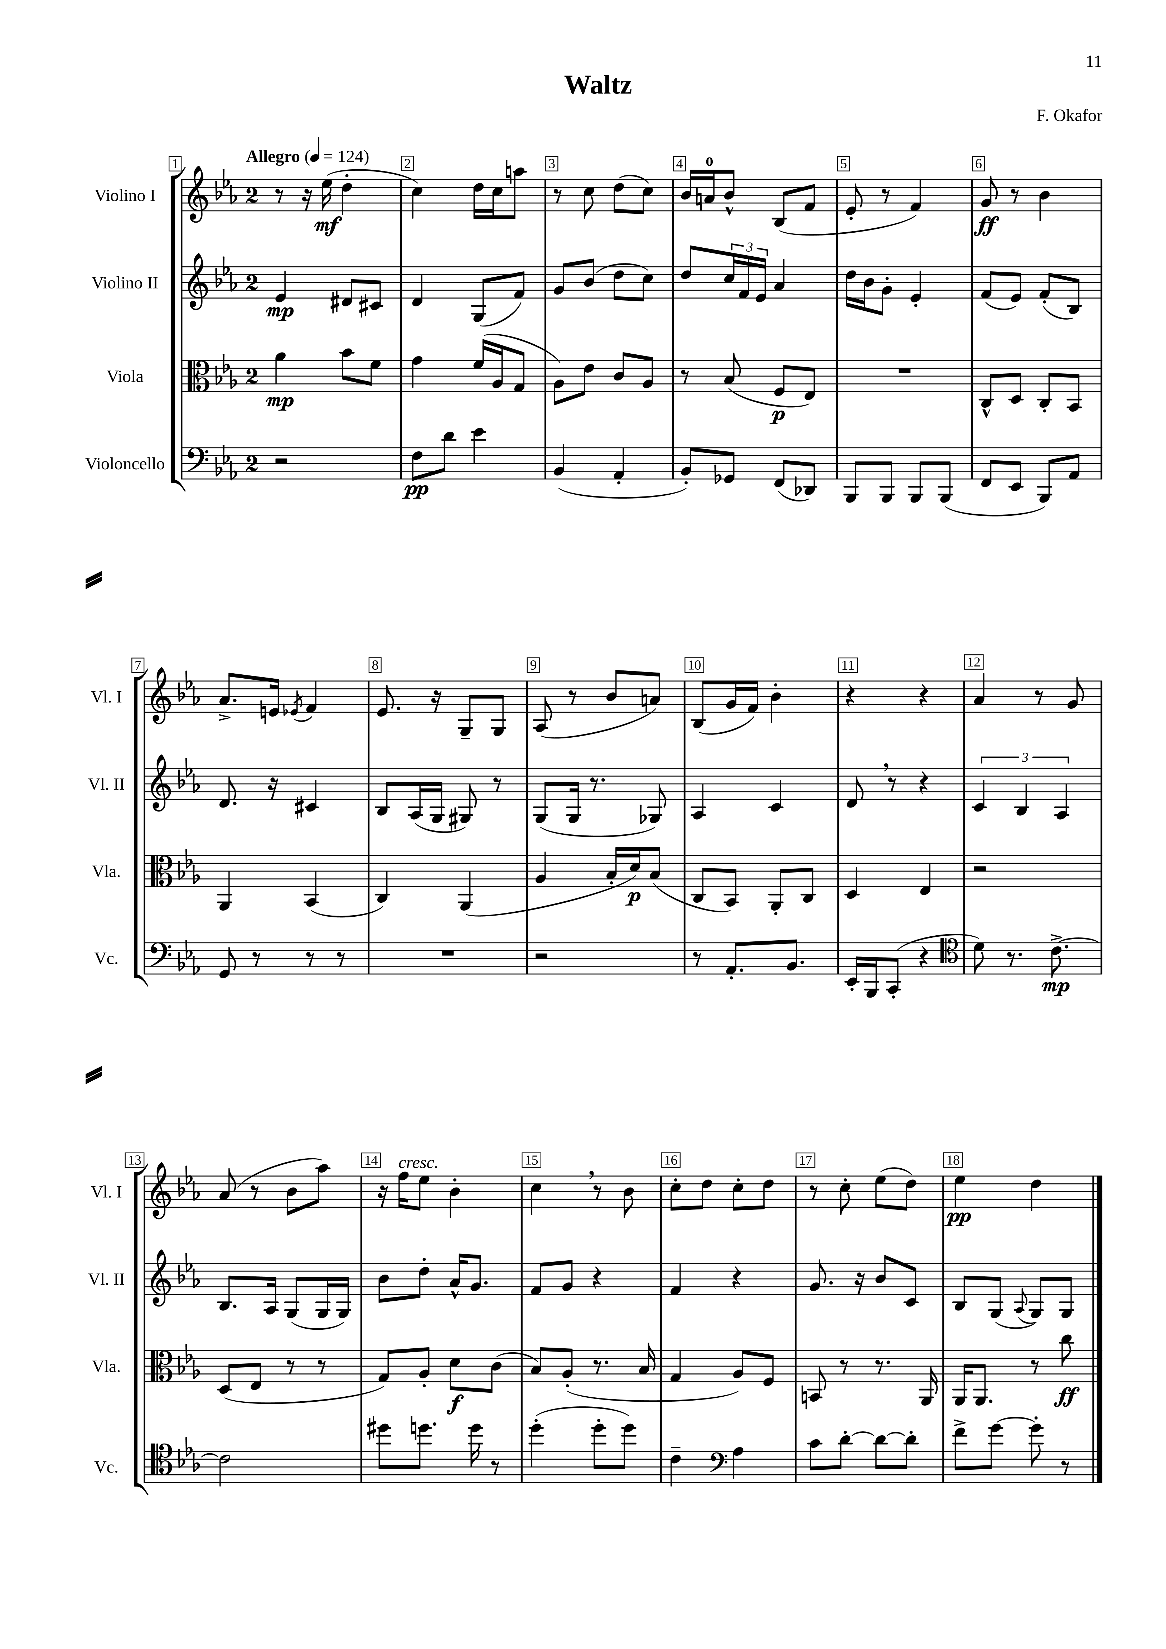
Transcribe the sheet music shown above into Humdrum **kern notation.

**kern	**kern	**kern	**kern
*staff4	*staff3	*staff2	*staff1
*clefF4	*clefC3	*clefG2	*clefG2
*k[b-e-a-]	*k[b-e-a-]	*k[b-e-a-]	*k[b-e-a-]
*M2/4	*M2/4	*M2/4	*M2/4
*MM124	*MM124	*MM124	*MM124
2r	4a-	4e-	8r
.	.	.	16r
.	.	.	(16ee-
.	8b-	8d#	4dd'
.	8f	8c#	.
=	=	=	=
8F	4g	4d	4cc)
8d	.	.	.
4e-	(16f	(8G	16dd
.	16A-	.	16cc
.	8G	8f)	8aa
=	=	=	=
(4BB-	8A-)	8g	8r
.	8e-	(8b-	8cc
4AA-'	8c	8dd	(8dd
.	8A-	8cc)	8cc)
=	=	=	=
8BB-')	8r	8dd	16b-
.	.	.	16a
8GG-	(8B-	24cc	8b-^^
.	.	24f	.
.	.	24e-	.
(8FF	8F	4a-	(8B-
8DD-)	8E-)	.	8f
=	=	=	=
8BBB-	2r	16dd	8e-'
.	.	16b-	.
8BBB-	.	8g'	8r
8BBB-	.	4e-'	4f)
(8BBB-	.	.	.
=	=	=	=
8FF	8C^^	(8f	8g
8EE-	8D	8e-)	8r
8BBB-)	8C'	(8f'	4b-
8AA-	8BB-	8B-)	.
=	=	=	=
8GG	4AA-	8.d	8.a-^
8r	.	.	.
.	.	16r	16e
.	.	.	8qe-
8r	(4BB-	4c#	4f
8r	.	.	.
=	=	=	=
2r	4C)	8B-	8.e-
.	.	(16A-	.
.	.	16G	16r
.	(4AA-	8G#)	8G~
.	.	8r	8G
=	=	=	=
2r	4A-	(8G	(8A-
.	.	16G	8r
.	.	8.r	.
.	16B-'	.	8b-
.	16d)	.	.
.	(8B-	8G-)	8a)
=	=	=	=
8r	8C	4A-	(8B-
8.AA-'	8BB-)	.	16g
.	.	.	16f)
.	8AA-'	4c	4b-'
8.BB-	.	.	.
.	8C	.	.
=	=	=	=
16EE-'	4D	8d	4r
16BBB-	.	.	.
(8CC'	.	8r	.
4r	4E-	4r	4r
=	=	=	=
*clefC4	*	*	*
8d)	2r	6c	4a-
8.r	.	.	.
.	.	6B-	.
.	.	.	8r
[8.c^	.	.	.
.	.	6A-	.
.	.	.	8g
=	=	=	=
2c]	(8D	8.B-	(8a-
.	8E-	.	8r
.	.	16A-	.
.	8r	(8G	8b-
.	8r	16G	8aa-)
.	.	16G)	.
=	=	=	=
8dd#	8G)	8b-	16r
.	.	.	16ff
8.dd	8A-'	8dd'	8ee-
.	8d	16a-^^	4b-'
16dd	.	8.g	.
8r	(8c	.	.
=	=	=	=
(4dd'	8B-)	8f	4cc
.	(8A-'	8g	.
8dd'	8.r	4r	8r
8dd)	.	.	8b-
.	16B-	.	.
=	=	=	=
4c~	4G	4f	8cc'
.	.	.	8dd
*clefF4	*	*	*
4A-	8A-)	4r	8cc'
.	8F	.	8dd
=	=	=	=
8c	8BB	8.g	8r
[8d'	8r	.	8cc'
.	.	16r	.
8d_	8.r	8b-	(8ee-
8d']	.	8c	8dd)
.	16AA-	.	.
=	=	=	=
8f^	16AA-	8B-	4ee-
.	8.AA-	.	.
[8g	.	(8G	.
.	.	8qqA-	.
8g']	8r	8G)	4dd
8r	8cc	8G	.
==	==	==	==
*-	*-	*-	*-
